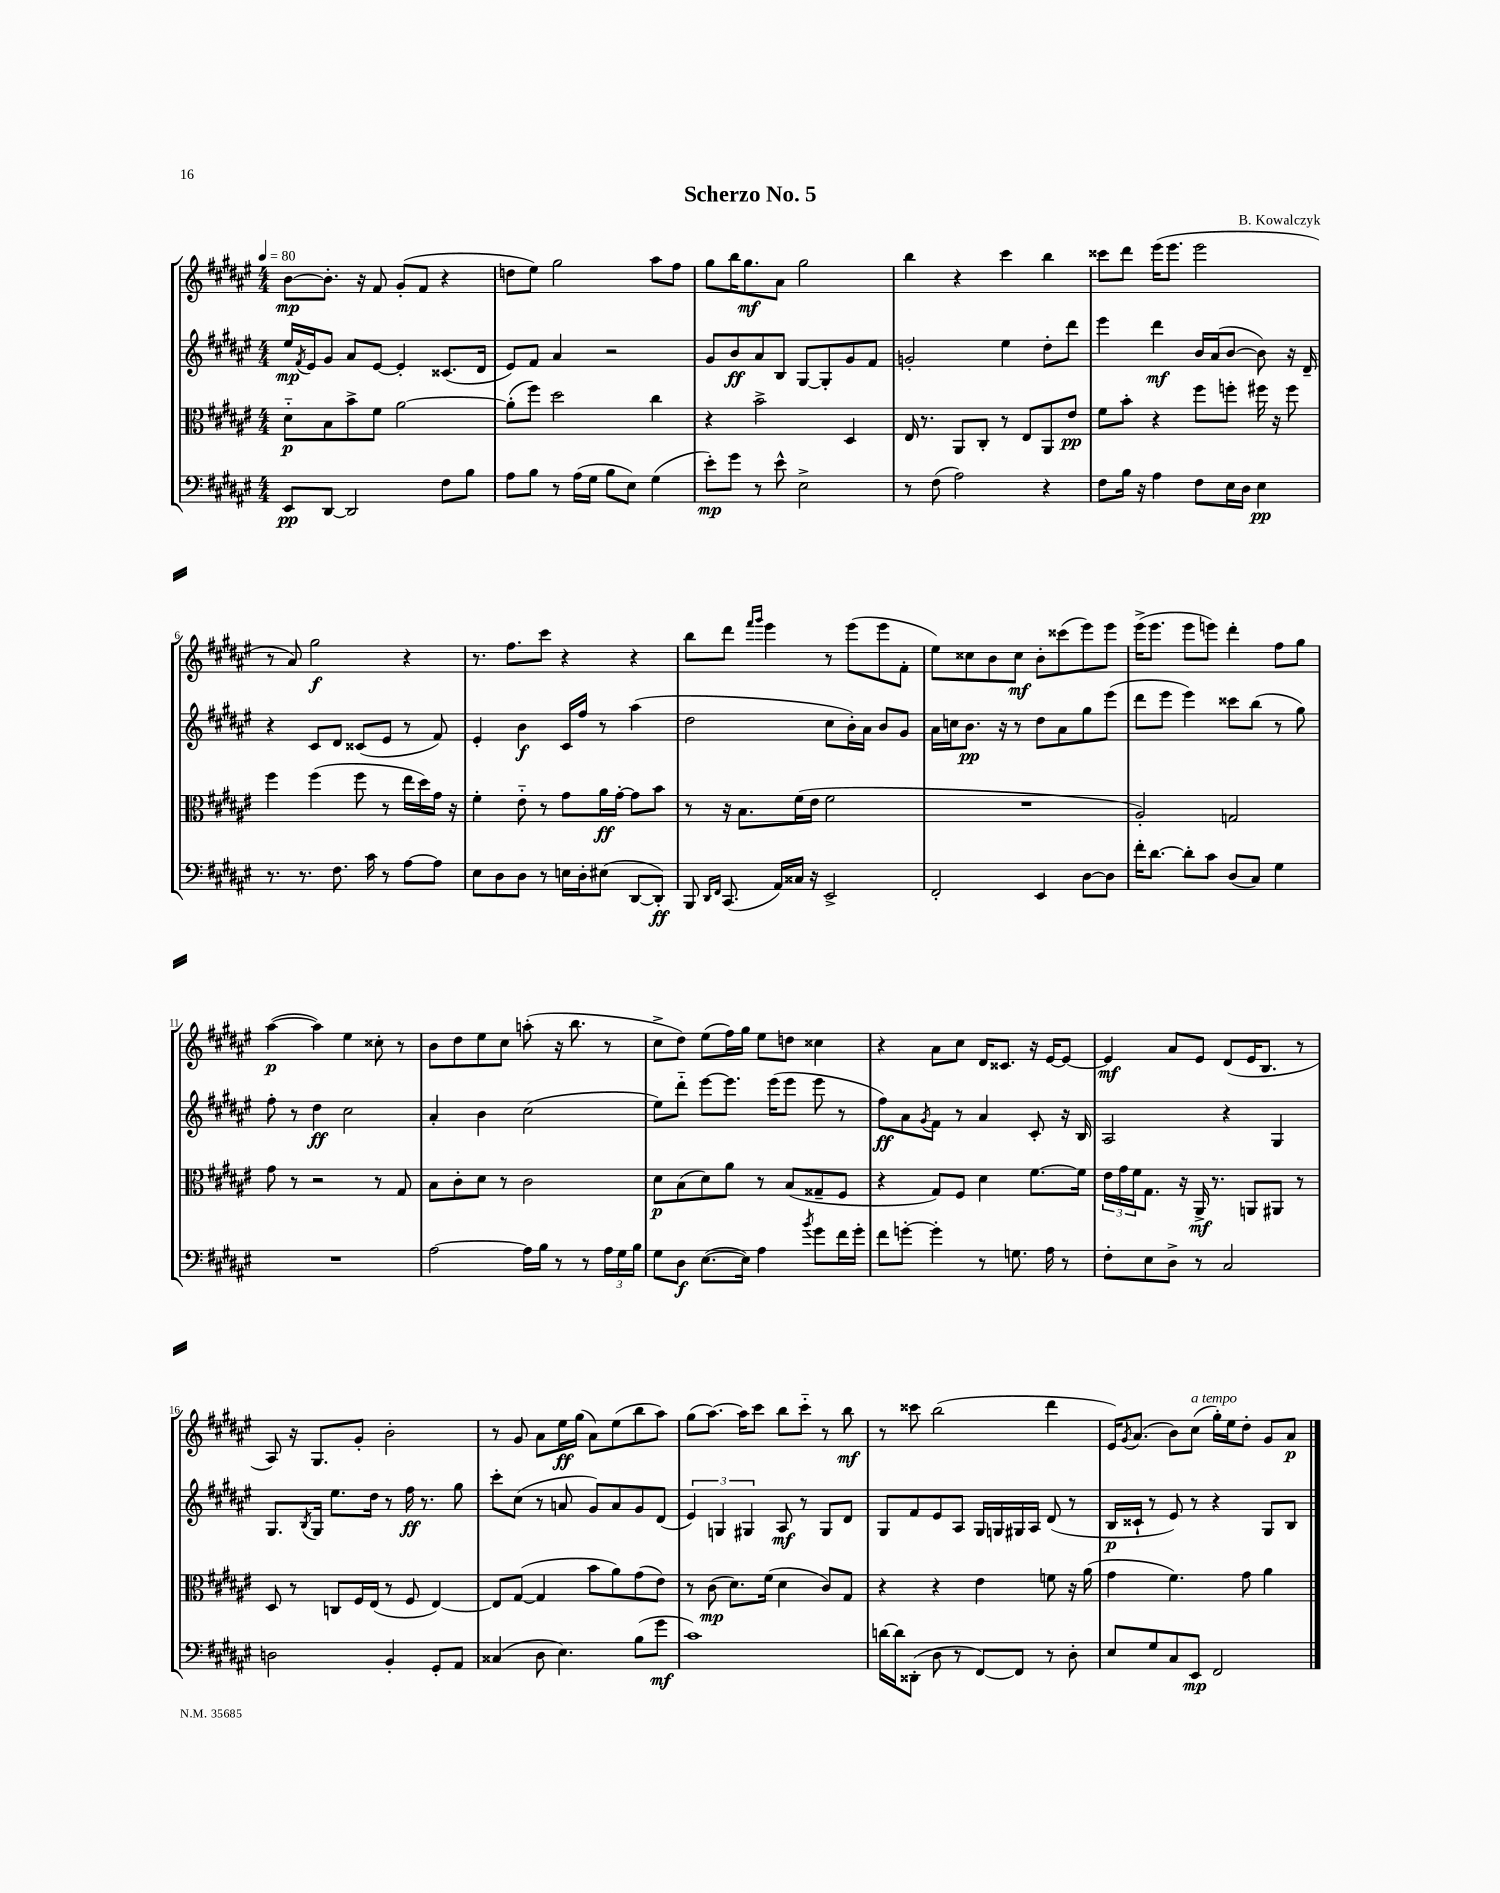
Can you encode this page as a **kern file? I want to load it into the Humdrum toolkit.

**kern	**kern	**kern	**kern
*staff4	*staff3	*staff2	*staff1
*clefF4	*clefC3	*clefG2	*clefG2
*k[f#c#g#d#a#e#]	*k[f#c#g#d#a#e#]	*k[f#c#g#d#a#e#]	*k[f#c#g#d#a#e#]
*M4/4	*M4/4	*M4/4	*M4/4
*MM80	*MM80	*MM80	*MM80
8EE#	8d#'~	16ee#	[8b
.	.	8qf#	.
.	.	16e#	.
[8DD#	8B	8g#	8.b']
2DD#]	8b^	8a#	.
.	.	.	16r
.	8f#	[8e#	8f#
.	[2a#	4e#']	(8g#'
.	.	.	8f#
8F#	.	(8.c##	4r
8B	.	.	.
.	.	16d#	.
=	=	=	=
8A#	(8a#']	8e#)	8dd
8B	8ff#)	8f#	8ee#)
8r	2dd#	4a#	2gg#
(16A#	.	.	.
16G#	.	.	.
8B	.	2r	.
8E#)	.	.	.
(4G#	4cc#	.	8aa#
.	.	.	8ff#
=	=	=	=
8e#')	4r	8g#	8gg#
8g#	.	8b	16bb
.	.	.	8.gg#
8r	2b^	8a#	.
8e#^^	.	8B	8a#
2E#^	.	[8G#	2gg#
.	.	8G#']	.
.	4D#	8g#	.
.	.	8f#	.
=	=	=	=
8r	16E#	2g'	4bb
.	8.r	.	.
(8F#	.	.	.
2A#)	8AA#	.	4r
.	8C#'	.	.
.	8r	4ee#	4ccc#
.	8E#	.	.
4r	8AA#	8dd#'	4bb
.	8e#	8ddd#	.
=	=	=	=
8F#	8f#	4eee#	8ccc##
16B	8b'	.	8ddd#
16r	.	.	.
4A#	4r	4ddd#	(16eee#
.	.	.	8.eee#
8F#	8ff#	16b	2eee#
.	.	(16a#	.
16E#	8ff'	[8b	.
16D#	.	.	.
4E#	16ff#	8b])	.
.	16r	.	.
.	8ff#	16r	.
.	.	16d#~	.
=	=	=	=
8.r	4ff#	4r	8r
.	.	.	8a#)
8.r	.	.	.
.	(4ff#	8c#	2gg#
8.F#	.	8d#	.
.	8ff#	(8c##	.
16c#	.	.	.
8r	8r	8e#	.
[8A#	16ee#	8r	4r
.	16dd#)	.	.
8A#]	16g#	8f#)	.
.	16r	.	.
=	=	=	=
8E#	4f#'	4e#'	8.r
8D#	.	.	.
.	.	.	8.ff#
8D#	8e#'~	4b	.
8r	8r	.	8ccc#
16E	8g#	16c#	4r
16D#'	.	16ff#	.
(8E#	16a#	8r	.
.	[16g#'	.	.
[8DD#	8g#]	(4aa#	4r
8DD#'])	8b	.	.
=	=	=	=
8BBB	8r	2dd#	8bb
16qqDD#	.	.	.
16qqFF#	.	.	.
(8.CC#	16r	.	8ddd#
.	8.B	.	.
.	.	.	16qqfff#
.	.	.	16qqggg#
.	.	.	4eee#
16AA#)	.	.	.
16C##	(16f#	.	.
16r	16e#	.	.
2EE#^	2f#	8cc#	8r
.	.	16b')	(8eee#
.	.	16a#	.
.	.	8b	8eee#
.	.	8g#	8f#'
=	=	=	=
2FF#'	1r	16a#	8ee#)
.	.	16cc	.
.	.	8.b	8cc##
.	.	.	8b
.	.	16r	.
.	.	8r	8cc##
4EE#	.	8dd#	8b'
.	.	8a#	(8ccc##
[8D#	.	8gg#	8eee#)
8D#]	.	(8eee#	8eee#
=	=	=	=
16f#'	2A#')	8ddd#	(16eee#^
[8.d#	.	.	8.eee#
.	.	8eee#	.
8d#']	.	4eee#)	8eee#
8c#	.	.	8eee)
(8D#	2G	8ccc##	4ddd#'
8C#)	.	(8bb	.
4G#	.	8r	8ff#
.	.	8gg#)	8gg#
=	=	=	=
1r	8g#	8ff#'	([4aa#
.	8r	8r	.
.	2r	4dd#	4aa#])
.	.	2cc#	4ee#
.	8r	.	8cc##'
.	8G#	.	8r
=	=	=	=
[2A#	8B	4a#'	8b
.	8c#'	.	8dd#
.	8d#	4b	8ee#
.	8r	.	8cc#
16A#]	2c#	(2cc#	(8aa'
16B	.	.	.
8r	.	.	16r
.	.	.	8.bb
8r	.	.	.
24A#	.	.	8r
24G#	.	.	.
24B	.	.	.
=	=	=	=
8G#	8d#	8ee#)	8cc#^
8D#	(8B	8ddd#'~	8dd#)
([8.E#	8d#)	[8eee#	(8ee#
.	8a#	8.eee#]	16ff#)
16E#])	.	.	16gg#
4A#	8r	.	8ee#
.	.	(16eee#	.
.	(8B	8eee#	8dd
8qb	.	.	.
8g#	8G##~	8eee#	4cc##
16f#	8F#	8r	.
16g#'	.	.	.
=	=	=	=
8f#	4r	8ff#)	4r
[8g'	.	8a#	.
.	.	8qg#	.
4g']	8G#)	8f#	8a#
.	8F#	8r	8cc#
8r	4d#	4a#	16d#
.	.	.	8.c##
8.G	.	.	.
.	[8.f#	8c#'	16r
16A#	.	.	[16e#
8r	.	16r	8e#_
.	16f#]	16B	.
=	=	=	=
8F#'	24e#	2A#	4e#]
.	24g#	.	.
.	24f#	.	.
8E#	8.G#	.	.
8D#^	.	.	8a#
.	16r	.	.
8r	16AA#^	.	8e#
.	8.r	.	.
2C#	.	4r	(8d#
.	8AA	.	16e#
.	.	.	8.B
.	8AA#	4G#	.
.	8r	.	8r
=	=	=	=
2D	8D#	8.G#	8A#)
.	8r	.	16r
.	.	8qB	.
.	.	16G#	8.G#
.	8C	8.ee#	.
.	16F#	.	8g#'
.	(16E#	16dd#	.
4BB'	8r	8r	2b'
.	8F#	16ff#	.
.	.	8.r	.
8GG#'	[4E#)	.	.
8AA#	.	8gg#	.
=	=	=	=
(4C##	8E#]	8ccc#'	8r
.	([8G#	(8cc#	8g#
8D#	4G#]	8r	8a#
4.E#)	.	8a	16ee#
.	.	.	(16gg#
.	8b	8g#)	8a#)
.	8a#)	8a	(8ee#
(8B	(8g#	8g#	8bb
8g#	8e#)	(8d#	8aa#)
=	=	=	=
1c#)	8r	6e#)	(8gg#
.	(8c#	.	[8.aa#)
.	.	6G	.
.	8.d#)	.	.
.	.	.	16aa#]
.	.	6G#	.
.	.	.	8ccc#
.	(16f#	.	.
.	4d#	8A#	8bb
.	.	8r	8ccc#'~
.	8c#)	8G#	8r
.	8G#	8d#	8bb
=	=	=	=
[16d	4r	8G#	8r
16d]	.	.	.
(8DD##'	.	8f#	8ccc##
8D#	4r	8e#	(2bb
8r	.	8A#	.
[8FF#)	4e#	16G#	.
.	.	16G	.
8FF#]	.	16G#	.
.	.	16A#	.
8r	8f	(8d#	4ddd#
8D#'	16r	8r	.
.	(16a#	.	.
=	=	=	=
8E#	4g#	16B	16e#)
.	.	.	8qg#
.	.	16c##`	(8.a#
8G#	.	8r	.
8C#	4.f#)	8e#)	8b)
8EE#	.	8r	(8cc#
2FF#	.	4r	16gg#')
.	.	.	16ee#
.	8g#	.	8dd#'
.	4a#	8G#	8g#
.	.	8B	8a#
==	==	==	==
*-	*-	*-	*-
